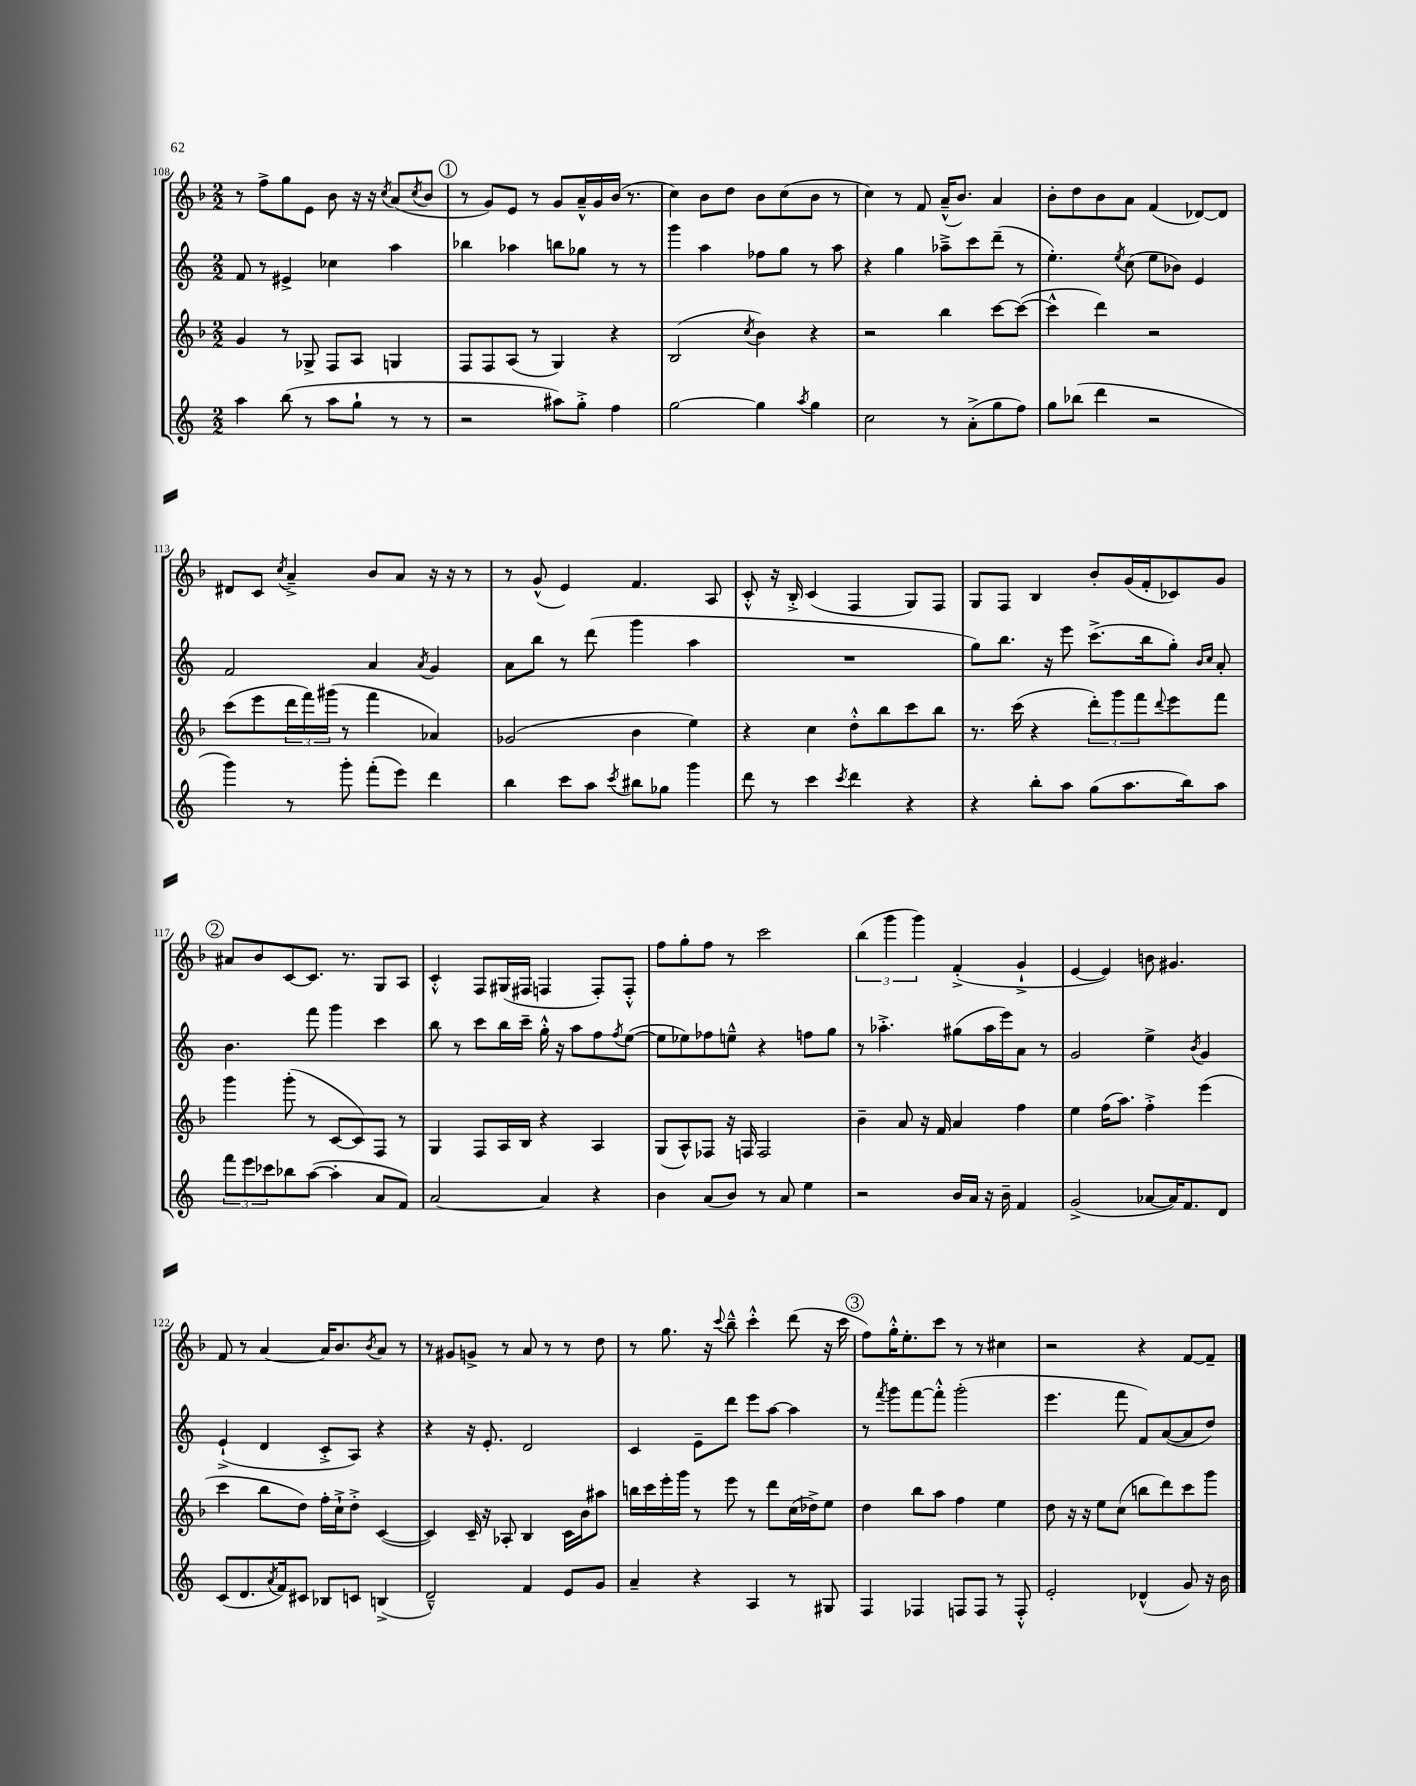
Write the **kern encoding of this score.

**kern	**kern	**kern	**kern
*part4	*part3	*part2	*part1
*staff4	*staff3	*staff2	*staff1
*clefG2	*clefG2	*clefG2	*clefG2
*k[]	*k[b-]	*k[]	*k[b-]
*M2/2	*M2/2	*M2/2	*M2/2
=108	=108	=108	=108
4aa\	4g/	8f/	8r
.	.	8r	8ff^\L
(8bb\	8r	4e#X^/	8gg\
8r	8G-X^/	.	8e\J
8aa\L	8F/L	4cc-X\	8b-\
8gg`\J	8A/J	.	16r
.	.	.	16r
.	.	.	8qcc/
8r	4Gn/	4aa\	(8a/L
.	.	.	8qcc/
8r	.	.	8b-/J
!!LO:REH:place=s1:t=1
=109	=109	=109	=109
2r	8F/L	4bb-X\	8r
.	8F/	.	8g/L)
.	(8A/J	4aa-X\	8e/J
.	8r	.	8r
8aa#X\L)	4G/)	8bbn\L	8g/L
8gg'^\J	.	8gg-X\J	16a~^^/L
.	.	.	16g/
4ff\	4r	8r	(16b-/JJ
.	.	.	8.r
.	.	8r	.
=110	=110	=110	=110
[2gg\	(2B-/	4ggg\	4cc\)
.	.	4aa\	8b-\L
.	.	.	8dd\J
.	8qcc/	.	.
4gg\]	4b-\)	8ff-X\L	8b-\L
.	.	8gg\J	(8cc\
8qaa/	.	.	.
4gg\	4r	8r	8b-\J
.	.	8aa\	8r
=111	=111	=111	=111
2cc\	2r	4r	4cc\)
.	.	4gg\	8r
.	.	.	8f/
8r	4bb-\	8aa-X~^\L	(16a~^^/KL
.	.	.	8.b-/J)
(8a'^\L	.	8ccc\	.
8gg\	[8ccc\L	(8ddd~\J	4a/
8ff\J)	(8ccc\J_	8r	.
=112	=112	=112	=112
8gg\L	4ccc^^\]	4.ee'\)	8b-'\L
(8bb-X\J	.	.	8dd\
4ddd\	4ddd\)	.	8b-\
.	.	8qee/	.
.	.	(8cc\	8a\J
2r	2r	8ee\L	(4f/
.	.	8b-X\J)	.
.	.	4e/	[8d-X/L)
.	.	.	8d-/J]
!!LO:LB:g=z
=113	=113	=113	=113
4ggg\)	(8ccc\L	2f/	8d#X/L
.	8eee\	.	8c/J
.	.	.	8qcc/
8r	24ddd\L	.	4a~^/
.	24fff\)	.	.
.	(24ggg#X\JJ	.	.
8ggg'\	8r	.	.
(8fff'\L	4fff\	4a/	8b-/L
8eee\J)	.	.	8a/J
.	.	8qa/	.
4ddd\	4a-X/)	4g/	16r
.	.	.	16r
.	.	.	8r
=114	=114	=114	=114
4bb\	(2g-X/	8a\L	8r
.	.	8bb\J	(8g^^/
8ccc\L	.	8r	4e/)
8aa\J	.	(8ddd\	.
8qccc/	.	.	.
8bb#X\L	4b-\	4ggg\	4.f/
8gg-X\J	.	.	.
4ggg\	4ee\)	4aa\	.
.	.	.	8A/
=115	=115	=115	=115
8ddd\	4r	1r	8c'^^/
8r	.	.	16r
.	.	.	16B-'^/
4ccc\	4cc\	.	(4c/
8qccc/	.	.	.
4ddd\	8dd'^^\L	.	4F/
.	8bb-\	.	.
4r	8ccc\	.	8G/L)
.	8bb-\J	.	8F/J
=116	=116	=116	=116
4r	8.r	8gg\L)	8G/L
.	.	8.bb\J	8F/J
.	(16ccc\	.	.
8bb'\L	4r	.	4B-/
.	.	16r	.
8aa\J	.	8eee\	.
(8gg\L	12ddd'\L)	(8.ccc^\L	8b-'/L
.	12ggg\	.	.
8.aa\	.	.	(16g/L
.	12fff\	.	.
.	.	16bb\k	16f'/J
.	8qqddd/	.	.
.	8eee\	8gg'\J)	8c-X/)
16bb\k)	.	.	.
.	.	16qqb/LL	.
.	.	16qqcc/JJ	.
8aa\J	8fff\J	8a'/	8g/J
!!LO:LB:g=z
!!LO:REH:place=s1:t=2
=117	=117	=117	=117
12fff\L	4ggg\	4.b\	8a#X/L
12eee\	.	.	.
.	.	.	8b-/
12ccc-X\	.	.	.
8bb-X\	(8ggg'\	.	[8c/
([8aa\J	8r	8fff\	8.c/J]
4aa'\]	[8c/L	4ggg\	.
.	.	.	8.r
.	8c/])	.	.
8a/L	8F/J	4ccc\	8G/L
8f/J)	8r	.	8A/J
=118	=118	=118	=118
[2a/	4G/	8bb\	4c'^^/
.	.	8r	.
.	8F/L	8ccc\L	8F/L
.	16A/L	16bb\L	(16G#X/L
.	16B-/JJ	16ccc~\JJ	16F#X/JJ
4a/]	4r	16gg'^^\	4Fn/
.	.	16r	.
.	.	8aa\L	.
4r	4A/	8ff\	8F'/L)
.	.	8qff/	.
.	.	([8ee\J	8F'^^/J
=119	=119	=119	=119
4b\	(8G/L	8ee\L]	8ff\L
.	8A^^/)	8ee-X\)	8gg'\
(8a/L	8F-X/J	8ff-X\	8ff\J
8b/J)	16r	8een~^^\J	8r
.	16Fn/	.	.
8r	2F/	4r	2ccc\
8a/	.	.	.
4ee\	.	8ffn\L	.
.	.	8gg\J	.
=120	=120	=120	=120
2r	4b-~\	8r	(6bb-\
.	.	4.aa-X'^\	.
.	.	.	6ggg\
.	8a/	.	.
.	.	.	6ggg\)
.	16r	.	.
.	16f/	.	.
16b/LL	4a/	(8gg#X\L	(4f'^/
16a/JJ	.	.	.
16r	.	16aa-\L	.
16b~\	.	16eee\J)	.
4f/	4ff\	8a\J	4g`^/
.	.	8r	.
=121	=121	=121	=121
(2g^/	4ee\	2g/	[4e/
.	(16ff\KL	.	4e/])
.	8.aa\J)	.	.
[8a-X/L	4ff'^\	4ee^\	8bn\
16a-/K])	.	.	4.g#X/
8.f/	.	.	.
.	.	8qb/	.
.	(4eee\	4g/	.
8d/J	.	.	.
!!LO:LB:g=z
=122	=122	=122	=122
(8c/L	4ccc\	(4e`^/	8f/
8.d/	.	.	8r
.	8bb-\L	4d/	[4a/
8qa/	.	.	.
16f/k)	.	.	.
8c#X/J	8dd\J)	.	.
8B-X/L	16ff'\LL	8c'^/L	16a/KL]
.	16cc`^\J	.	8.b-/
8cn/J	8dd'^\J	8A/J)	.
.	.	.	8qb-/
(4Bn^/	([4c/	4r	8a/J
.	.	.	8r
=123	=123	=123	=123
2d~^^/)	4c/])	4r	8r
.	.	.	8g#X/L
.	16c~/	16r	8gn^/J
.	16r	8.e'/	.
.	8A-X'/	.	8r
4f/	4B-/	2d/	8a/
.	.	.	8r
8e/L	16c\LL	.	8r
.	16b-\J	.	.
8g/J	8aa#X\J	.	8dd\
=124	=124	=124	=124
4a~/	16bbn\LL	4c/	8r
.	16ccc\	.	.
.	16eee'\	.	8.gg\
.	16ggg\JJ	.	.
4r	8r	8e~\L	.
.	.	.	16r
.	.	.	8qqccc/
.	8eee\	8ddd\J	8bb-~^^\
4A/	8r	8eee\L	4ccc'^^\
.	8ddd\L	[8aa\J	.
8r	(16cc\L	4aa\]	(8ddd\
.	16dd-X^\J)	.	.
8G#X/	8ee\J	.	16r
.	.	.	16ccc\
!!LO:REH:place=s1:t=3
=125	=125	=125	=125
4F/	4dd\	8r	8ff\L)
.	.	8qfff/	.
.	.	8ggg\L	16gg'^^\K
.	.	.	8.ee'\
4F-X/	8bb-\L	[8fff\	.
.	8aa\J	8fff'^^\J]	8ccc\J
8Fn/L	4ff\	(2ggg'\	8r
8F/J	.	.	8r
8r	4ee\	.	4cc#X\
8F'^^/	.	.	.
=126	=126	=126	=126
2e'/	8dd\	4.eee\	2r
.	16r	.	.
.	16r	.	.
.	8ee\L	.	.
.	(8cc\J	8fff\	.
(4d-X^^/	8bbn\L	8f/L)	4r
.	8ddd\)	([8a/	.
8g/)	8ccc\	8a/]	[8f/L
16r	8ggg\J	8dd/J)	8f~/J]
16b\	.	.	.
==	==	==	==
*-	*-	*-	*-
